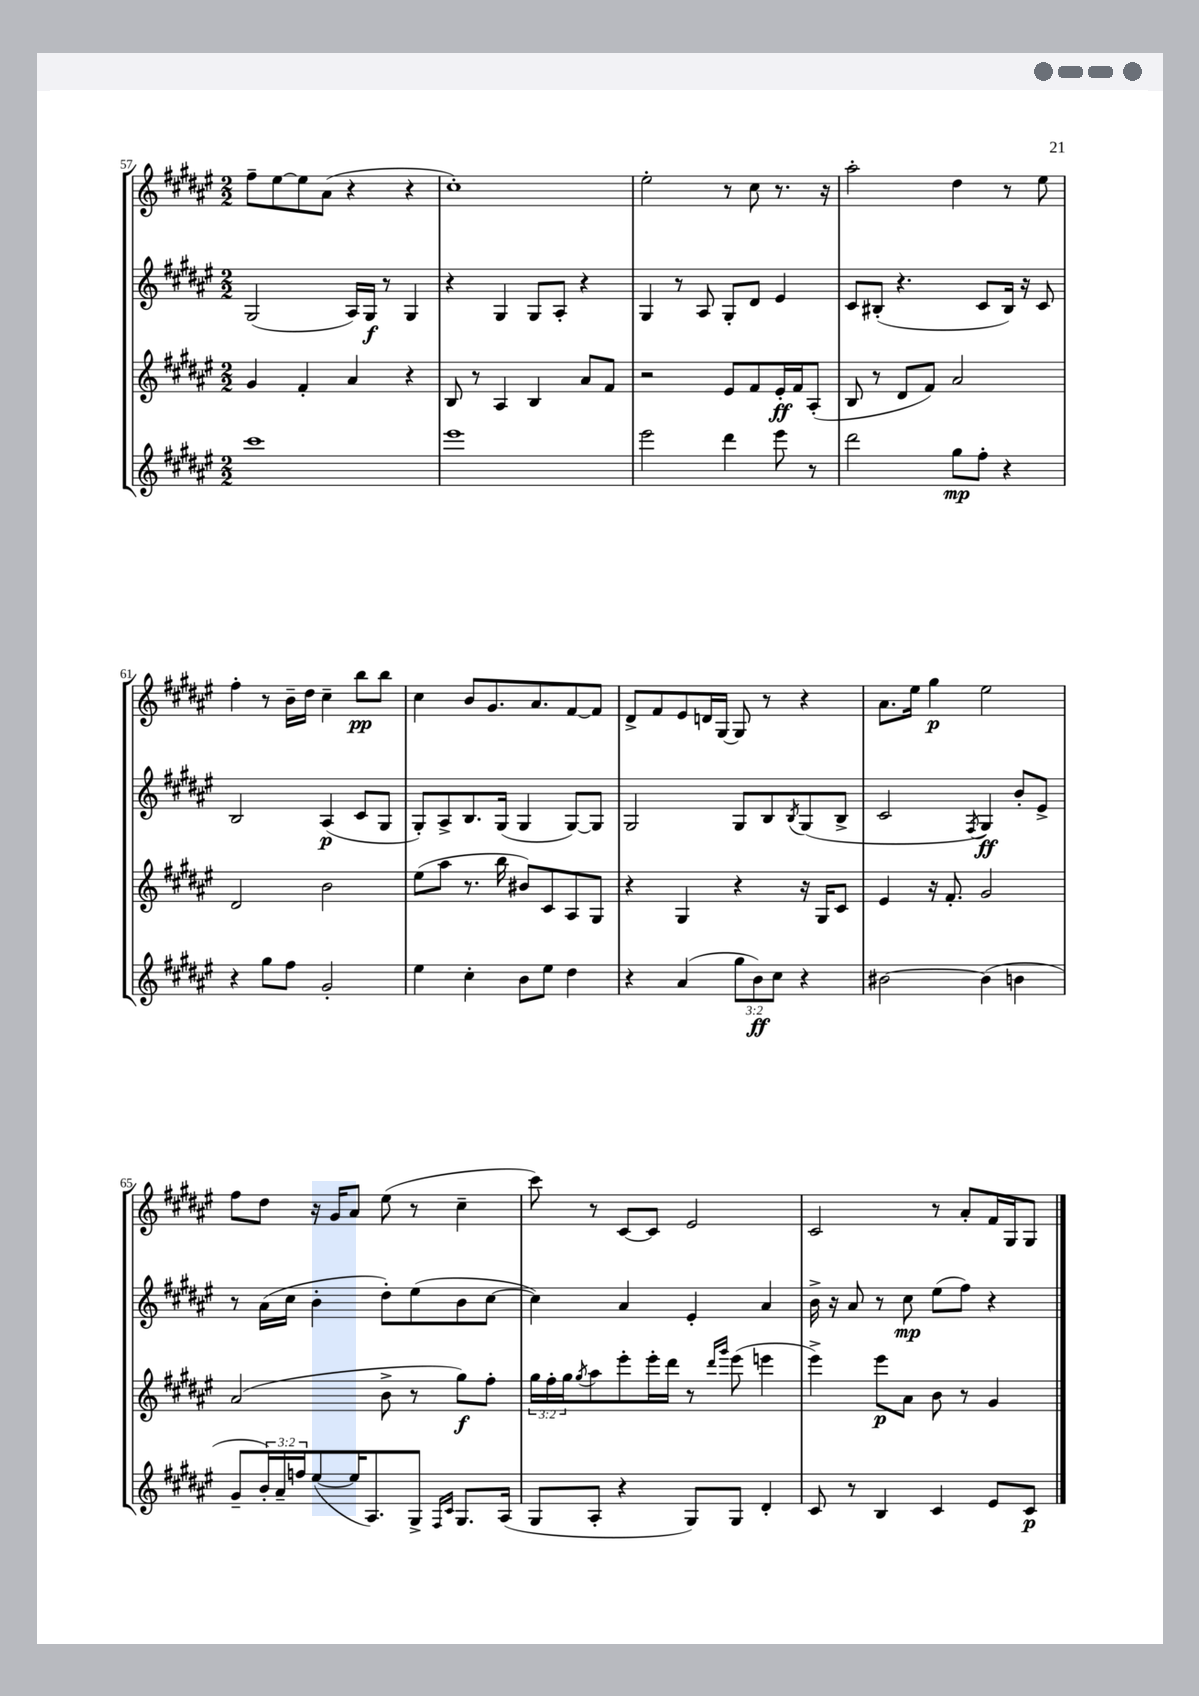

**kern	**kern	**kern	**kern
*staff4	*staff3	*staff2	*staff1
*clefG2	*clefG2	*clefG2	*clefG2
*k[f#c#g#d#a#e#]	*k[f#c#g#d#a#e#]	*k[f#c#g#d#a#e#]	*k[f#c#g#d#a#e#]
*M2/2	*M2/2	*M2/2	*M2/2
1ccc#	4g#/	(2G#/	8ff#~\L
.	.	.	[8ee#\
.	4f#'/	.	8ee#\]
.	.	.	(8a#\J
.	4a#/	16A#/LL)	4r
.	.	16G#/JJ	.
.	.	8r	.
.	4r	4G#/	4r
=	=	=	=
1eee#	8B/	4r	1cc#')
.	8r	.	.
.	4A#/	4G#/	.
.	4B/	8G#/L	.
.	.	8A#'/J	.
.	8a#/L	4r	.
.	8f#/J	.	.
=	=	=	=
2eee#\	2r	4G#/	2ee#'\
.	.	8r	.
.	.	8A#/	.
4ddd#\	8e#/L	8G#'/L	8r
.	8f#/	8d#/J	8cc#\
8eee#\	16e#'/L	4e#/	8.r
.	16f#/J	.	.
8r	(8A#'/J	.	.
.	.	.	16r
=	=	=	=
2ddd#\	8B/	8c#/L	2aa#'\
.	8r	(8B#'/J	.
.	8d#/L	4.r	.
.	8f#/J)	.	.
8gg#\L	2a#/	.	4dd#\
8ff#'\J	.	8c#/L	.
4r	.	16B#/Jk)	8r
.	.	16r	.
.	.	8c#/	8ee#\
=	=	=	=
4r	2d#/	2B/	4ff#'\
8gg#\L	.	.	8r
8ff#\J	.	.	16b~\LL
.	.	.	16dd#\JJ
2g#'/	2b\	(4A#/	4cc#~\
.	.	8c#/L	8bb\L
.	.	8G#/J	8bb\J
=	=	=	=
4ee#\	(8ee#\L	8G#'/L)	4cc#\
.	8aa#\J	8A#^/	.
4cc#'\	8.r	8.B/	8b/L
.	.	.	8.g#/
.	16bb\	(16G#/Jk	.
8b\L	8b#/L)	4G#/	.
.	.	.	8.a#/
8ee#\J	8c#/	.	.
4dd#\	8A#/	[8G#/L)	[8f#/
.	8G#/J	8G#/]J	8f#/]J
=	=	=	=
4r	4r	2G#/	8d#^/L
.	.	.	8f#/
(4a#/	4G#/	.	8e#/
.	.	.	16d/L
.	.	.	[16G#/JJ
12gg#\L	4r	8G#/L	8G#/]
12b\)	.	.	.
.	.	8B/	8r
12cc#\J	.	.	.
.	.	8qB/	.
4r	16r	(8G#/	4r
.	16G#/LK	.	.
.	8c#/J	8B^/J	.
=	=	=	=
[2b#\	4e#/	2c#/	8.a#\L
.	.	.	16ee#\Jk
.	16r	.	4gg#\
.	8.f#'/	.	.
.	.	8qF#/	.
(4b#\]	2g#/	4G#/)	2ee#\
4b\	.	8b'/L	.
.	.	8e#^/J	.
=	=	=	=
8g#~/L	(2a#/	8r	8ff#\L
24b'/L)	.	(16a#\LL	8dd#\J
24a#~/	.	.	.
.	.	16cc#\JJ	.
24ff/J	.	.	.
([8ee#/	.	4b'\	16r
.	.	.	16g#/LK
16ee#/]K	.	.	8a#/J
8.A#/)	.	.	.
.	8b^\	8dd#'\L)	(8ee#\
8G#^/J	8r	(8ee#\	8r
16qqF#/LL	.	.	.
16qqc#/JJ	.	.	.
8.G#/L	8gg#\L)	8b\	4cc#~\
.	8ff#'\J	[8cc#\J	.
(16A#/Jk	.	.	.
=	=	=	=
8G#/L	24gg#\LL	4cc#\])	8ccc#\)
.	24ff#'\	.	.
.	24gg#\J	.	.
.	8qgg#/	.	.
8A#'/J	8aa#\	.	8r
4r	8eee#'\	4a#/	[8c#/L
.	16eee#'\L	.	8c#/]J
.	16ddd#\JJ	.	.
8G#/L)	8r	4e#'/	2e#/
.	16qqddd#/LL	.	.
.	16qqggg#/JJ	.	.
8G#/J	(8eee#\	.	.
4d#'/	4eee\	4a#/	.
=	=	=	=
8c#/	4eee#^\)	16b^\	2c#/
.	.	16r	.
8r	.	8a#/	.
4B/	8eee#\L	8r	.
.	8a#\J	8cc#\	.
4c#/	8b\	(8ee#\L	8r
.	8r	8ff#\J)	8a#'/L
8e#/L	4g#/	4r	16f#/L
.	.	.	16G#/J
8c#/J	.	.	8G#/J
==	==	==	==
*-	*-	*-	*-
